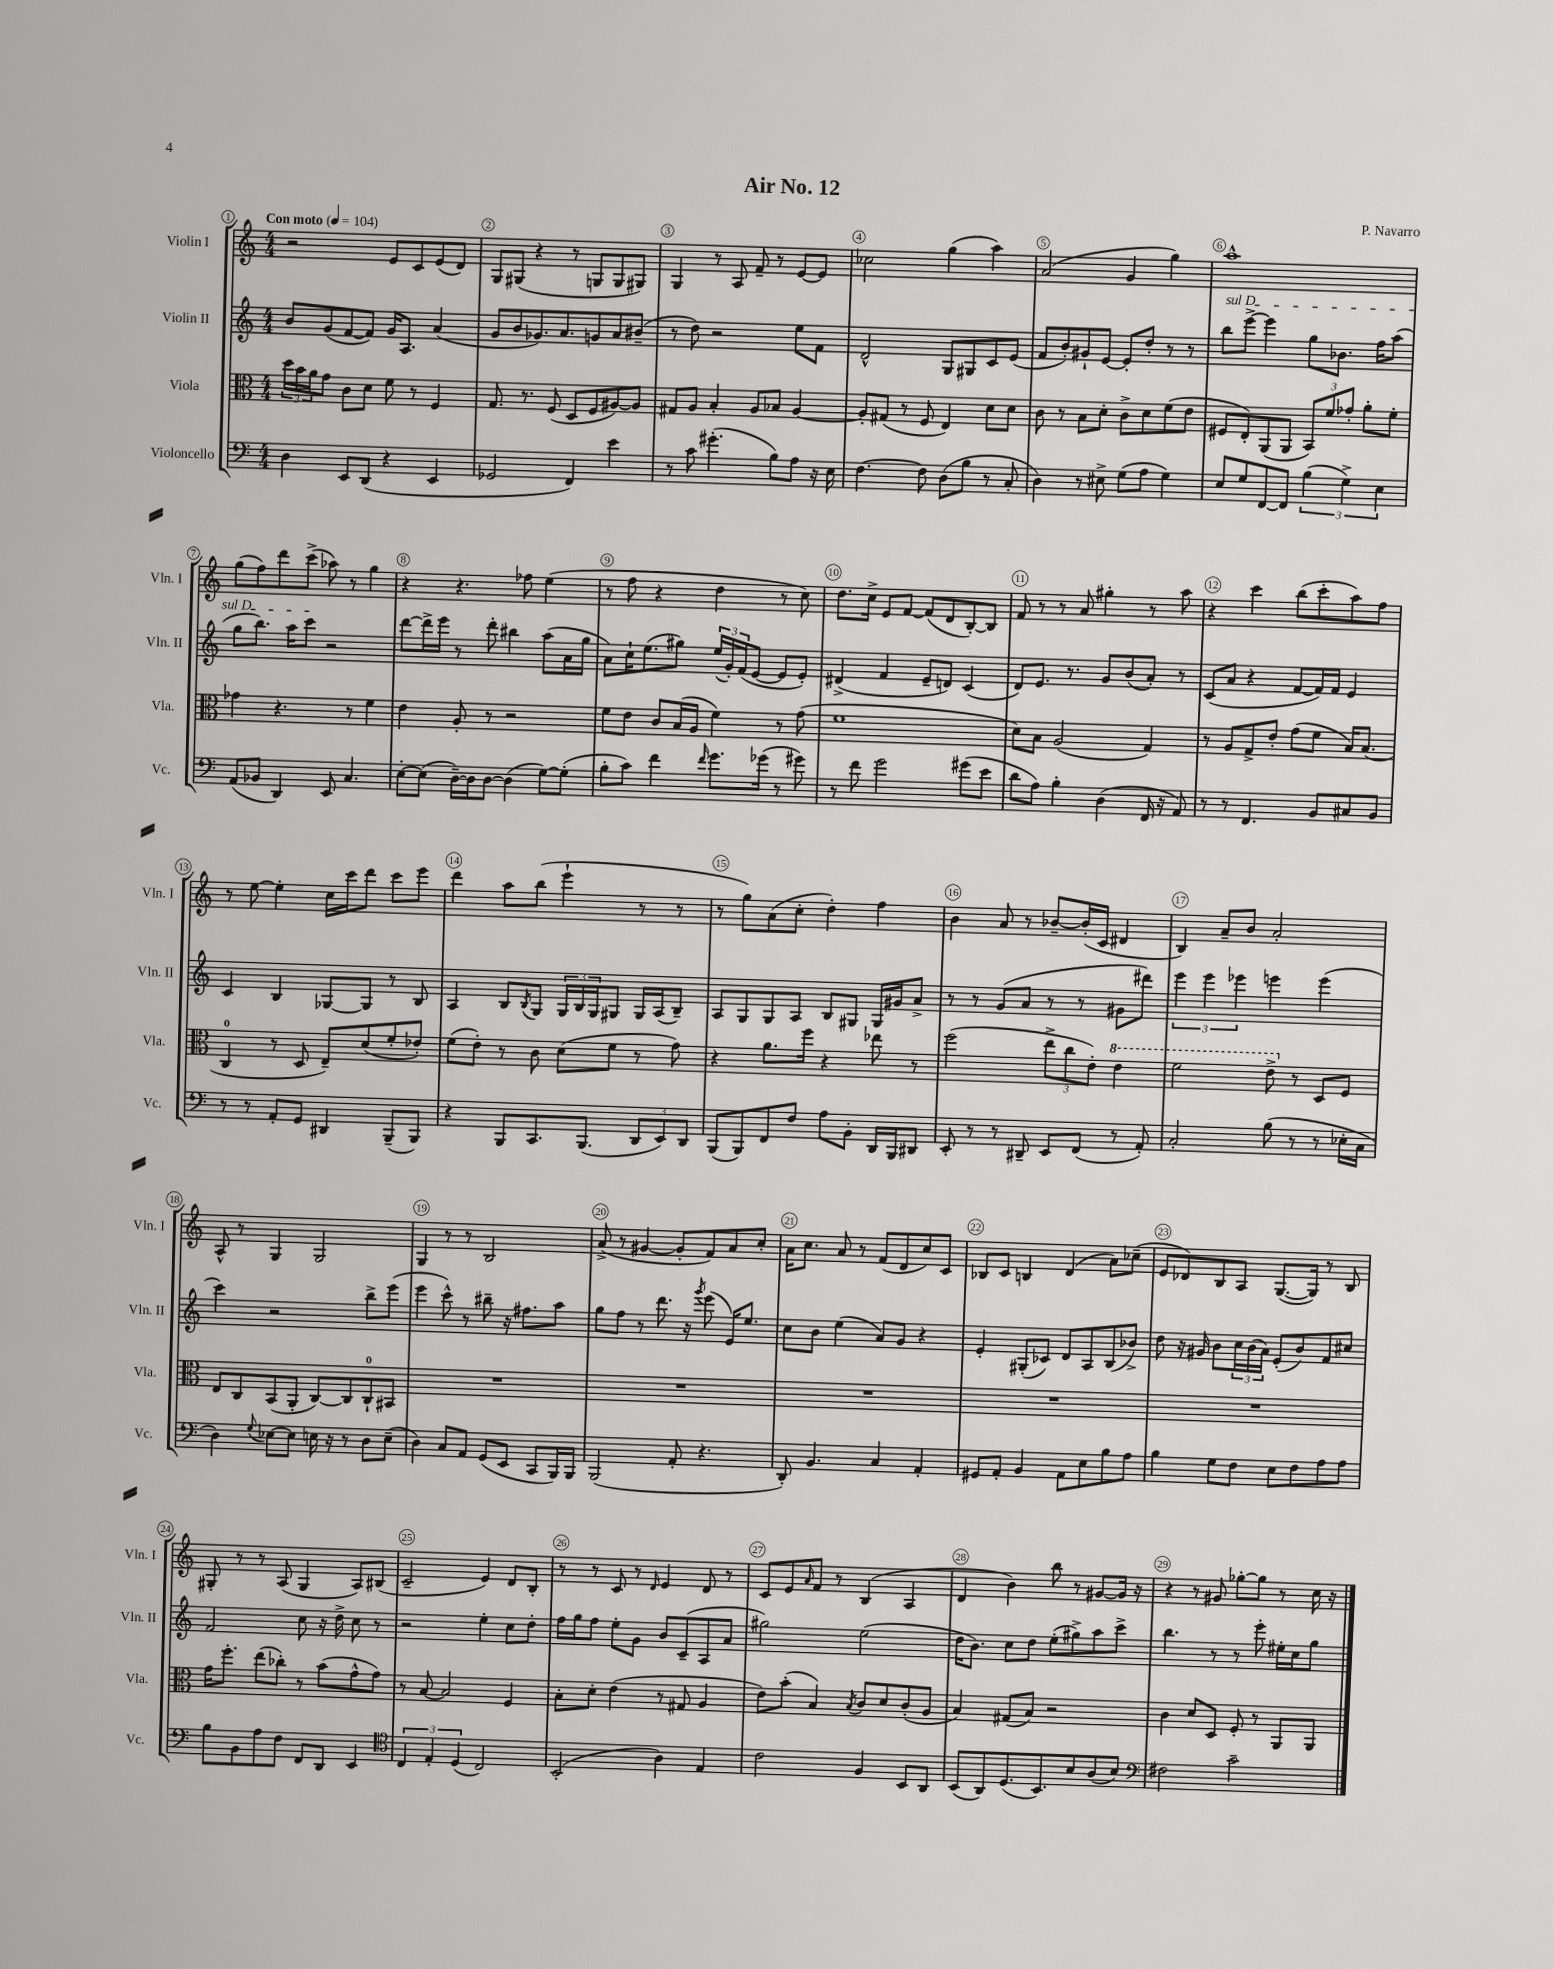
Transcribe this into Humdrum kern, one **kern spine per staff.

**kern	**kern	**kern	**kern
*staff4	*staff3	*staff2	*staff1
*clefF4	*clefC3	*clefG2	*clefG2
*k[]	*k[]	*k[]	*k[]
*M4/4	*M4/4	*M4/4	*M4/4
*MM104	*MM104	*MM104	*MM104
4D\	24dd\LL	8b/L	2r
.	24b\	.	.
.	24a\J	.	.
.	8g\J	(8g/	.
8EE/L	8c\L	[8f/	.
(8DD/J	8d\J	8f/]J)	.
4r	8f\	16g/LK	8e/L
.	.	8.A/J	.
.	8r	.	8c/
4EE/	4F/	(4a/	(8e/
.	.	.	8d/J)
=	=	=	=
2GG-/	8.G/	8g/L	8G/L
.	.	8b/	(8G#/J
.	8.r	.	.
.	.	8.g-/)	4r
.	(8F/	.	.
.	.	8.a/	.
4FF/)	8D/L	.	8r
.	8F/	8g/	8G/L
4e\	[8A#/)	8a/	8G/
.	8A#/]J	(8b#~/J	8G#/J)
=	=	=	=
8r	8G#/L	8r	4G/
8c\	8A/J	8dd\)	.
(4.g#'\	4B'/	2r	8r
.	.	.	8A/
.	8A/L	.	8f~/
8B\L)	8B-/J	.	8r
8A\J	[4A/	8ee\L	[8e/L
16r	.	8f\J	8e/]J
16E\	.	.	.
=	=	=	=
[4.F\	8A'/]L	2d^^/	2cc-\
.	(8G#/J	.	.
.	8r	.	.
8F\]	8F/	.	.
(8D\L	4E/)	8G/L	(4gg\
8B\J	.	8G#/	.
8r	8d\L	8c/	4aa\)
8C'/	8d\J	(8e/J	.
=	=	=	=
4D\)	8c\	8f/L	(2a/
.	8r	8b'/)	.
8r	8B\L	8g#`/	.
8E#^\	8d'\J	[8e/J	.
(8G\L	8c^\L	8e'/]L	4g/
8A\J	8d\	8dd'/J	.
4G\)	(8f\	8r	4gg\)
.	8e\J	8r	.
=	=	=	=
8E/L	8F#/L	8bb\L	1aa^^
8G/	8E'/)	[8eee^\J	.
[8FF/	(8AA/	4eee\]	.
8FF/]J	8AA/J	.	.
(6B\	12BB/L)	8gg\L	.
.	12f/	.	.
.	.	8.b-\J	.
6G^\)	12g-'/J	.	.
.	8a'\L	.	.
.	.	16ff\LK	.
6E\	.	.	.
.	8f'\J	(8aa\J	.
=	=	=	=
(8AA/L	4g-\	8gg\L	(8gg\L
8BB-/J	.	8.bb\J)	8ff\)
4DD/)	4.r	.	8ddd\
.	.	16aa\LK	.
.	.	8ccc\J	(8ccc^\J
8EE/	.	2r	8aa-\)
4.C/	8r	.	8r
.	4f\	.	4gg\
=	=	=	=
[8E'\L	4e\	[8ddd\L	4r
(8E\]J	.	16ddd^\]L	.
.	.	16eee\JJ	.
[16D~\LL)	8A'/	8r	4.r
16D\]J	.	.	.
[8D\J	8r	8ddd'\	.
(4D\]	2r	4bb#\	.
.	.	.	8ff-\
[8G\L)	.	(8aa\L	(4ee\
(8G'\]J	.	16a\L	.
.	.	16gg\JJ	.
=	=	=	=
8B'\L	8f\L	8a\L)	8r
8c\J)	8e\J	16cc`\K	8ff\
.	.	(8.ee\	.
4f\	8c/L	.	4r
.	(16B/L	8gg#\J)	.
.	16A/JJ	.	.
16qqf/	.	.	.
8.g\L	4f\)	(24ee/LL	4dd\
.	.	24g'/)	.
.	.	(24f/J	.
.	.	[8e/J	.
(16g-\Jk	.	.	.
8r	8r	8e/]L	8r
8g#\)	(8g\	8e'/J)	8cc\)
=	=	=	=
8r	1f	(4d#^/	8.dd\L
8f\	.	.	.
.	.	.	16cc^\Jk
2g\	.	4f/	8e/L
.	.	.	[8f/J
.	.	8e~/L	(8f/]L
.	.	8d/J)	8d/
(8g#\L	.	(4c/	[8B'/)
8e\J	.	.	8B/]J
=	=	=	=
8d\L	8d\L)	8d/L)	8f/
8A\J)	8B\J	8.e/J	8r
4B'\	(2A/	.	8r
.	.	8.r	.
.	.	.	8a/
(4D\	.	8g/L	4gg#'\
.	.	(8b/	.
16FF/	4G/)	8a'/J)	8r
16r	.	.	.
8AA/)	.	8r	8aa\
=	=	=	=
8r	8r	(8c/L	4r
8r	8A/L	8a/J	.
4.FF/	8G^/	4r	4ccc\
.	8e'/J	.	.
.	(8g\L	[8f/L	(8bb\L
8BB/L	8f\J	16f/]L)	8ccc'\
.	.	16f/JJ	.
8C#/	16B/LK)	4e/	8aa\)
.	(8.B/J	.	.
8BB/J	.	.	8ff\J
=	=	=	=
8r	4C/	4c/	8r
8r	.	.	[8ee\
8AA'/L	8r	4B/	4ee'\]
8GG/J	8D/	.	.
4DD#/	8E~/L)	[8G-/L	16cc\LL
.	.	.	16ccc\J
.	(8d/	8G-/]J	8ddd\J
(8BBB~/L	8f'/	8r	8ccc\L
8BBB/J)	8e-'/J)	8B/	8eee\J
=	=	=	=
4r	(8f\L	4A/	4ddd\
.	8e'\J)	.	.
8BBB/L	8r	8B/L	8aa\L
.	.	8qB/	.
8.CC/	8c\	8G/J	(8bb\J
.	(8d\L	24G/LL	4eee`\
.	.	24B/	.
(8.BBB/J	.	.	.
.	.	24G/J	.
.	8f\J	8G#/J	.
12DD/L	8r	16G#/LL	8r
.	.	(16A/J	.
12EE/)	.	.	.
.	8g\)	8B~/J)	8r
12DD/J	.	.	.
=	=	=	=
(8BBB/L	4r	8A/L	8r
8BBB/)	.	8G/	8gg\L)
8FF/	8.a\L	8G/	(8a\
8F/J	.	8A/J	8cc'\J
.	16ff\Jk	.	.
8A\L	4r	8B/L	4dd'\)
8BB'\J	.	8G#/J	.
16DD/LL	8ee-\	16G#/LL	4ff\
16BBB/J	.	16g#/J	.
8DD#/J	8r	8a^/J	.
=	=	=	=
8EE'/	(2ff\	8r	4b\
8r	.	8r	.
8r	.	(8g/L	8a/
8DD#~/	.	8a/J	8r
8EE/L	12ee^\L	8r	[8b-~/L
.	12cc\	.	.
(8FF/J	.	8r	(16b-'/]L
.	12e'\J)	.	.
.	.	.	16c/JJ
8r	4ee\	8g#\L	4d#/
8AA'/)	.	8ddd#\J)	.
=	=	=	=
2C'/	2ff\	6eee\	4B/)
.	.	6eee\	.
.	.	.	8a~/L
.	.	6eee-\	.
.	.	.	8b/J
(8B\	8ee^\	4eee\	2a'/
8r	8r	.	.
8r	8D/L	(4eee\	.
16E-'\LL	8F/J	.	.
16C\JJ	.	.	.
=	=	=	=
4D\)	8E/L	4ccc\)	8A^^/
.	8C/	.	8r
8qqG/	.	.	.
[8E-\L	(8BB/	2r	4G/
8E-\]J	8AA'/J	.	.
16E\	[8C/L)	.	2G/
16r	.	.	.
8r	8C/]	.	.
8D\L	8C`/	8bb^\L	.
(8E~\J	8BB#/J	(8eee\J	.
=	=	=	=
4D\)	1r	4eee\	4G/
8C/L	.	8ccc^^\)	8r
8AA/J	.	8r	8r
(8GG/L	.	8bb#~\	2B/
8EE/J	.	16r	.
.	.	8.ff#\L	.
8CC/L	.	.	.
16BBB/L)	.	8aa\J	.
16BBB/JJ	.	.	.
=	=	=	=
(2BBB/	1r	8gg\L	(8a^/
.	.	8ff\J	8r
.	.	8r	[4g#/
.	.	8.ddd\	.
8AA'/	.	.	8g#'/]L
.	.	16r	.
.	.	8qggg/	.
4.r	.	(8eee\	8f/)
.	.	16e/LK)	8a/
.	.	8.ee/J	.
.	.	.	8cc'/J
=	=	=	=
8DD'/)	1r	8cc\L	16a\LK
.	.	.	8.cc\J
4.BB/	.	8b\J	.
.	.	(4ee\	8a/
.	.	.	8r
4C/	.	8a/L)	(8f/L
.	.	8g/J	8d/
4AA'/	.	4r	8cc/)
.	.	.	8c/J
=	=	=	=
8GG#/L	1r	4e'/	8B-/L
8AA'/J	.	.	8c/J
4BB/	.	(8G#'/L	4B/
.	.	8c-/J)	.
8AA\L	.	8d/L	(4d/
8E\	.	8A/	.
8B\	.	(8B/	8a\L)
8A\J	.	8b-^/J)	(8cc-~\J
=	=	=	=
4B\	1r	8dd\	8e/L
.	.	16r	8d-/)
.	.	16g#/	.
8G\L	.	8b\L	8B/
8F\J	.	24cc\L	8A/J
.	.	(24b\	.
.	.	24a\JJ)	.
8E\L	.	(8e'/L	([8.G/L
8F\	.	8b/)	.
.	.	.	16G/]Jk)
8A\	.	8f/	8r
8A\J	.	8cc#/J	8B/
=	=	=	=
8B\L	16g\LK	2f/	8G#'/
.	8.ff'\J	.	.
8BB\	.	.	8r
8A\	(8ee\L	.	8r
8F\J	8cc-'\J)	.	(8A/
8FF/L	8r	8cc\	4G#/
8DD/J	(8b\L	16r	.
.	.	16dd^\	.
4EE/	8g^^\	8cc\	8A/L)
.	8g\J)	8r	(8B#/J
=	=	=	=
*clefC4	*	*	*
6C/	8r	2r	2c~/
.	[8B/	.	.
6E'/	.	.	.
.	2B/]	.	.
(6D/	.	.	.
2C/)	.	4ee'\	4e/)
.	4F/	8cc\L	8d/L
.	.	8dd'\J	8B'/J
=	=	=	=
(2BB'/	8B'\L	16ff\LL	8r
.	.	16gg\J	.
.	8d'\J	8ff\J	8r
.	(4e\	8ee'\L	8c/
.	.	8g\J	8r
.	.	.	16qqd/
4A\)	8r	8b/L	4e/
.	8G#/	(8c~/	.
4E/	4A/	8A/	8d/
.	.	8a/J	8r
=	=	=	=
2c\	8e\L)	2gg#\)	8c/L
.	(8b'\J	.	8e/
.	.	.	16qqa/
.	4B/)	.	8f/J
.	.	.	8r
.	8qB/	.	.
4F/	8c/L	(2ee\	(4B/
.	8d/	.	.
8BB/L	(8c'/	.	4A/
8AA/J	8A/J	.	.
=	=	=	=
(8BB/L	4B/)	16dd\LK	4d/
.	.	8.b\J)	.
8AA/)	.	.	.
(8.D/	(8G#/L	8cc\L	4b\)
.	8B/J)	8dd\J	.
8.BB/)	.	.	.
.	2r	(8ee'\L	8bb\
8B/	.	8gg#^\)	8r
(8A/	.	8aa\	[8g#/L
8B/J)	.	8ccc^\J	16g#/]Jk
.	.	.	16r
=	=	=	=
*clefF4	*	*	*
2F#\	4c\	4.bb\	4r
.	8d/L	.	8r
.	8D/J	8r	8g#/
2c~\	8F'/	8r	[8gg-'\L
.	8r	8eee'\	8gg-\]J
.	8AA/L	16ee#'\LL	8r
.	.	16cc\J	.
.	8AA/J	8gg\J	16cc\
.	.	.	16r
==	==	==	==
*-	*-	*-	*-
